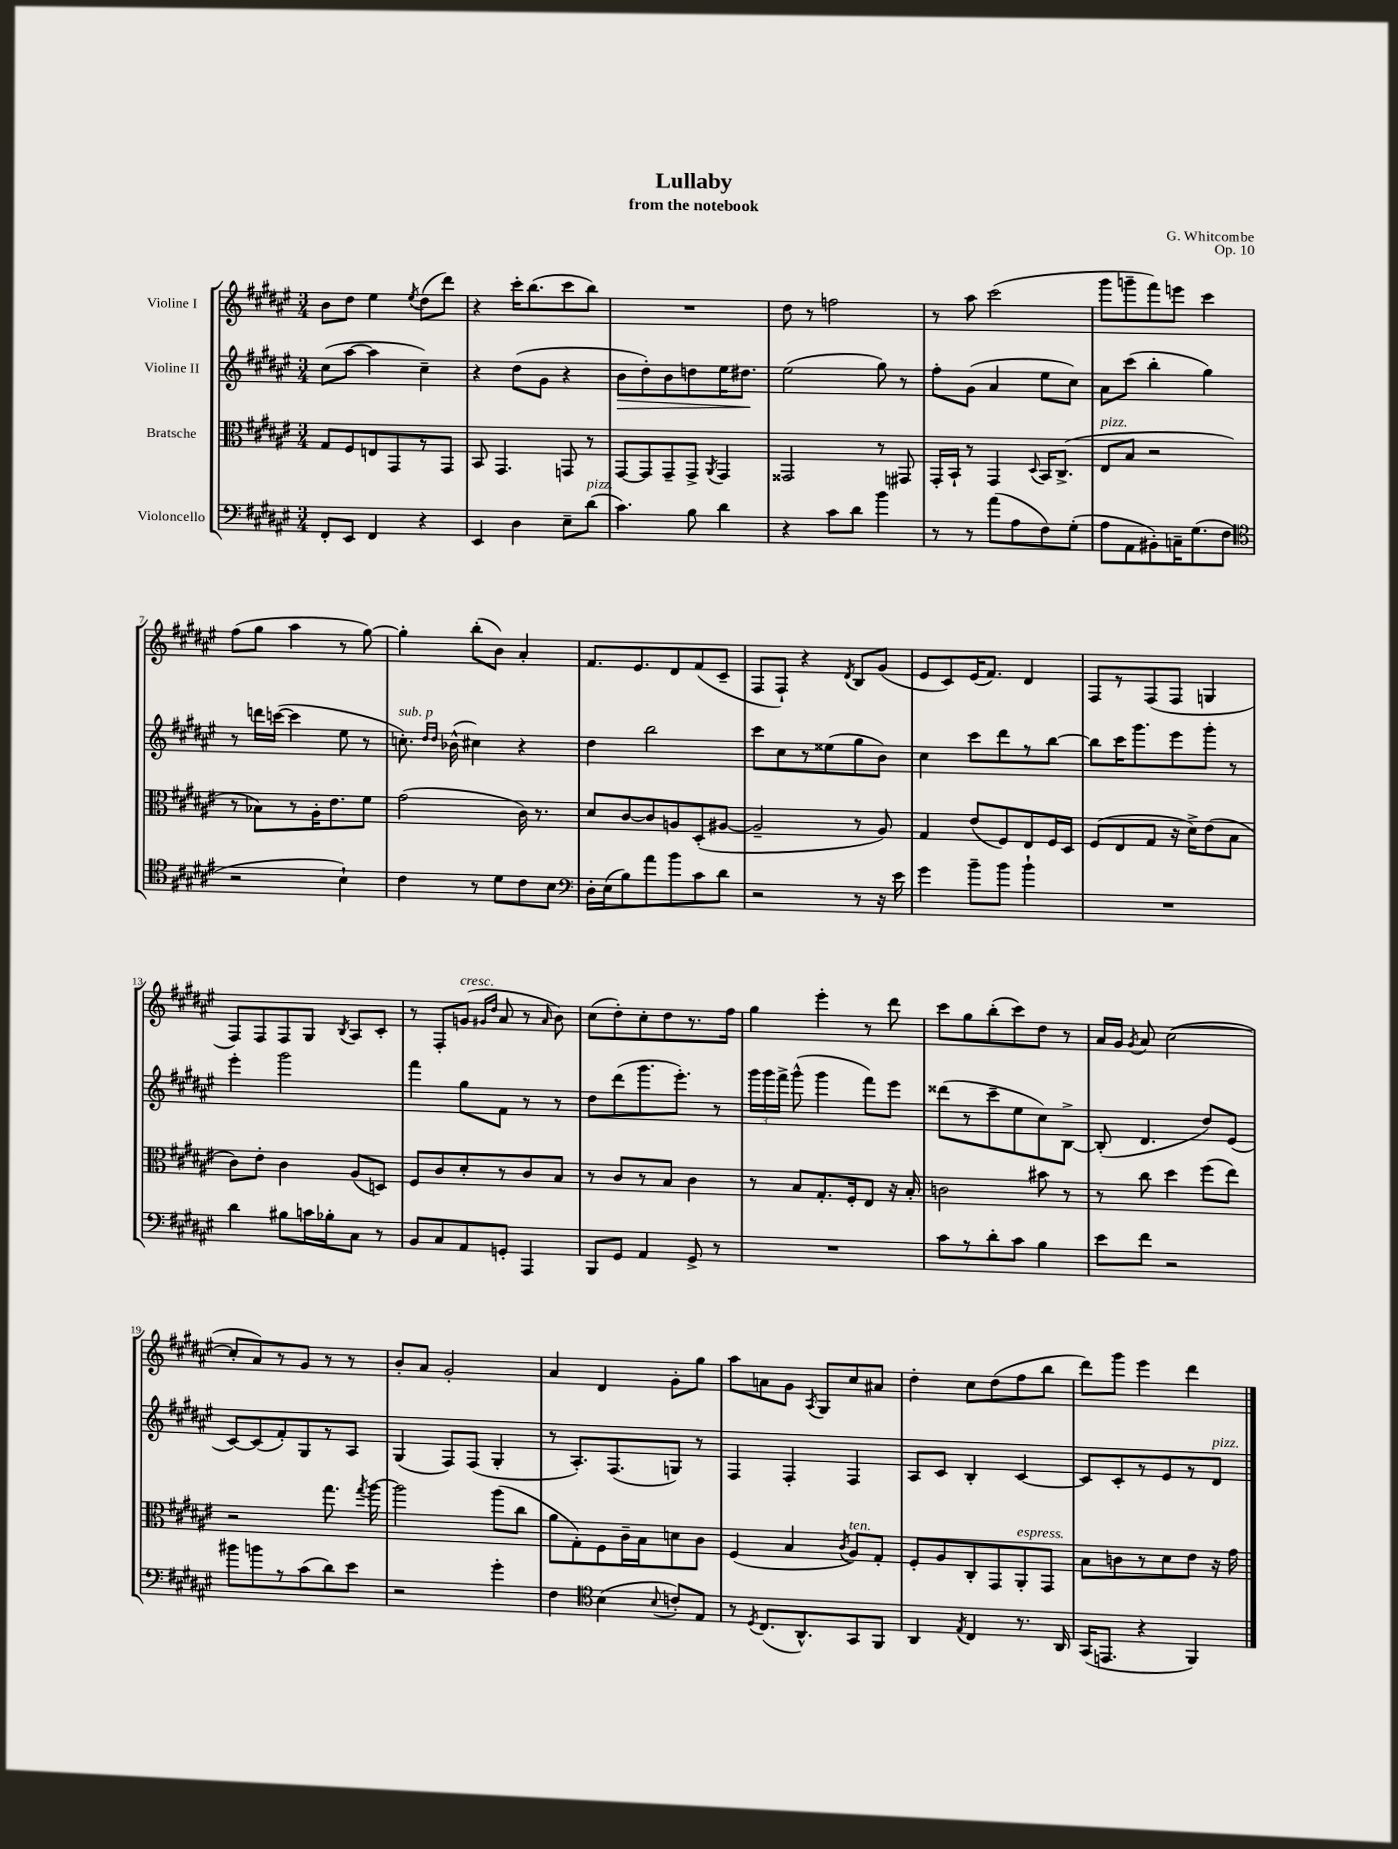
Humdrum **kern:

**kern	**kern	**kern	**kern
*staff4	*staff3	*staff2	*staff1
*clefF4	*clefC3	*clefG2	*clefG2
*k[f#c#g#d#a#e#]	*k[f#c#g#d#a#e#]	*k[f#c#g#d#a#e#]	*k[f#c#g#d#a#e#]
*M3/4	*M3/4	*M3/4	*M3/4
8FF#'	8G#	(8cc#	8b
8EE#	8F#	[8aa#	8dd#
4FF#	8E	4aa#]	4ee#
.	8GG#	.	.
.	.	.	8qee#
4r	8r	4cc#~)	(8dd#
.	8GG#	.	8ddd#)
=	=	=	=
4EE#	8BB	4r	4r
.	4.GG#	.	.
4D#	.	(8dd#	16ccc#'
.	.	.	(8.bb
.	.	8g#	.
8E#~	8GG	4r	8ccc#
(8d#	8r	.	8bb)
=	=	=	=
4.c#)	[8GG#	8b	2.r
.	8GG#]	8dd#')	.
.	8GG#~	8b	.
8B	8GG#^	8dd	.
.	8qAA#	.	.
4d#	4GG#	16ee#	.
.	.	8.dd#	.
=	=	=	=
4r	2GG##	(2ee#	8dd#
.	.	.	8r
8c#	.	.	2ff
8d#	.	.	.
4b	8r	8gg#)	.
.	8GG#	8r	.
=	=	=	=
8r	16GG#'	8ff#'	8r
.	16BB`	.	.
8r	8r	(8g#	8aa#
(8a#	4GG#	4a#	(2ccc#
8A#	.	.	.
.	8qqD#	.	.
8F#)	16BB	8ee#	.
.	(8.C#^	.	.
(8G#'	.	8cc#)	.
=	=	=	=
8A#	8E#	8a#	8ggg#
8AA#	8B	(8ccc#	8ggg~
8BB#')	2r	4bb'	8fff#)
16C~	.	.	8eee
(8.G#	.	.	.
.	.	4gg#)	4ccc#
8F#	.	.	.
=	=	=	=
*clefC4	*	*	*
2r	8r	8r	(8ff#
.	8B-)	16ddd	8gg#
.	.	([16ccc	.
.	8r	4ccc]	4aa#
.	16A#'	.	.
.	8.e#	.	.
4B`)	.	8ee#	8r
.	8f#	8r	[8gg#)
=	=	=	=
4c#	(2g#	8.cc')	4gg#']
.	.	16qqdd#	.
.	.	16qqdd#	.
.	.	(16b-^^	.
8r	.	4cc#)	(8bb'
8d#	.	.	8b)
8c#	16c#)	4r	4a#'
.	8.r	.	.
8B	.	.	.
=	=	=	=
*clefF4	*	*	*
16D#'	8d#	4dd#	8.f#
(16E#	.	.	.
8B)	[8c#	.	.
.	.	.	8.e#
8a#	8c#]	2bb	.
8b	8A	.	8d#
8c#	(8D#'	.	(8f#
8d#	[8A#	.	8c#~
=	=	=	=
2r	2A#~]	8ccc#	8F#
.	.	8cc#	8F#`)
.	.	8r	4r
.	.	(8ee##	.
.	.	.	8qd#
8r	8r	8gg#	8B
16r	8A#)	8b)	(8g#
16e#	.	.	.
=	=	=	=
4g#	4G#	4cc#	8e#
.	.	.	8c#)
8b~	(8e#	8ccc#	(16e#
.	.	.	8.f#)
8b	8F#)	8ddd#	.
4b`	8E#	8r	4d#
.	16F#	[8bb	.
.	16D#	.	.
=	=	=	=
2.r	(8F#	8bb]	8F#
.	8E#	16ccc#	8r
.	.	8.ggg#	.
.	8G#	.	(8F#
.	16r	8eee#	8F#
.	16d#^)	.	.
.	(8e#	8ggg#'	4G
.	8B	8r	.
=	=	=	=
4d#	8c#)	4eee#'	8F#)
.	8e#'	.	8F#
8B#	4c#	2ggg#	8F#
16c	.	.	8G#
16B-'	.	.	.
.	.	.	8qB
8C#	(8A#	.	8A#
8r	8D)	.	8c#'
=	=	=	=
8BB	8F#	4fff#	8r
8C#	8c#	.	8F#'
8AA#	8d#'	8gg#	(8g
.	.	.	16qqg#
.	.	.	16qqdd#
8GG'	8r	8f#	8a#
4AAA#	8c#	8r	8r
.	.	.	16qqa#
.	8B	8r	8b)
=	=	=	=
8BBB	8r	8dd#	(8cc#
8GG#	8c#	(8ddd#	8dd#')
4AA#	8r	8.ggg#	8cc#'
.	8B	.	8dd#
.	.	8.eee#')	.
8GG#^	4c#	.	8.r
8r	.	8r	.
.	.	.	16ff#
=	=	=	=
2.r	8r	24ggg#	4gg#
.	.	24ggg#	.
.	.	24fff#^	.
.	8B	(8ggg#^^	.
.	8.G#'	4ggg#	4eee#'
.	16F#'	.	.
.	8E#	8fff#)	8r
.	16r	8eee#	8ddd#
.	16B'	.	.
=	=	=	=
8c#	2c	(8ddd##	8ccc#
8r	.	8r	8gg#
8d#'	.	8ccc#~	(8bb'
8c#	.	8ee#	8ccc#)
4B	8b#	8cc#)	8dd#
.	8r	[8B^	8r
=	=	=	=
8e#	8r	(8B']	16a#
.	.	.	16g#
.	.	.	8qg#
8f#	8cc#	4.d#	8a#
2r	4dd#	.	([2cc#
.	(8ff#	8dd#)	.
.	8ee#)	(8e#	.
=	=	=	=
8b#	2r	[8c#)	8cc#']
8b	.	(8c#]	8a#)
8r	.	8f#')	8r
(8c#	.	8G#	8g#
8d#)	8.gg#	8r	8r
8e#	.	8A#	8r
.	8qgg#	.	.
.	[16aa#	.	.
=	=	=	=
2r	2aa#]	(4G#	8b'
.	.	.	8a#
.	.	8F#)	2g#'
.	.	(8F#	.
4g#'	(8aa#	4G#'	.
.	8cc#	.	.
=	=	=	=
4F#	8a#	8r	4a#
.	8G#')	8.A#')	.
*clefC4	*	*	*
(4B	8F#	.	4d#
.	.	(8.F#	.
.	16c#~	.	.
.	16B	.	.
8qqB	.	.	.
8c')	8d	8G)	8g#'
8E#	8c#	8r	8gg#
=	=	=	=
8r	(4F#	4F#	8aa#
8qD#	.	.	.
(8.C#	.	.	8a
.	4B	4F#'	8g#
8.AA#^^)	.	.	.
.	.	.	8qA#
.	.	.	8G#
.	8qc#	.	.
8GG#	8A#)	4F#	8cc#
8FF#	8G#'	.	8a#
=	=	=	=
4AA#	8F#'	8A#	4dd#'
.	8A#	8c#	.
8qE#	.	.	.
4C#	8C#'	4B'	8cc#
.	8GG#	.	(8dd#
8.r	8AA#'	[4c#	8ff#
.	8GG#	.	8bb
16AA#	.	.	.
=	=	=	=
(16GG#	8B	8c#]	8ddd#)
8.EE	.	.	.
.	8c	8c#'	8ggg#
4r	8r	8r	4eee#
.	8d#	8e#	.
4FF#)	8e#	8r	4ddd#
.	16r	8d#	.
.	16g#	.	.
==	==	==	==
*-	*-	*-	*-
